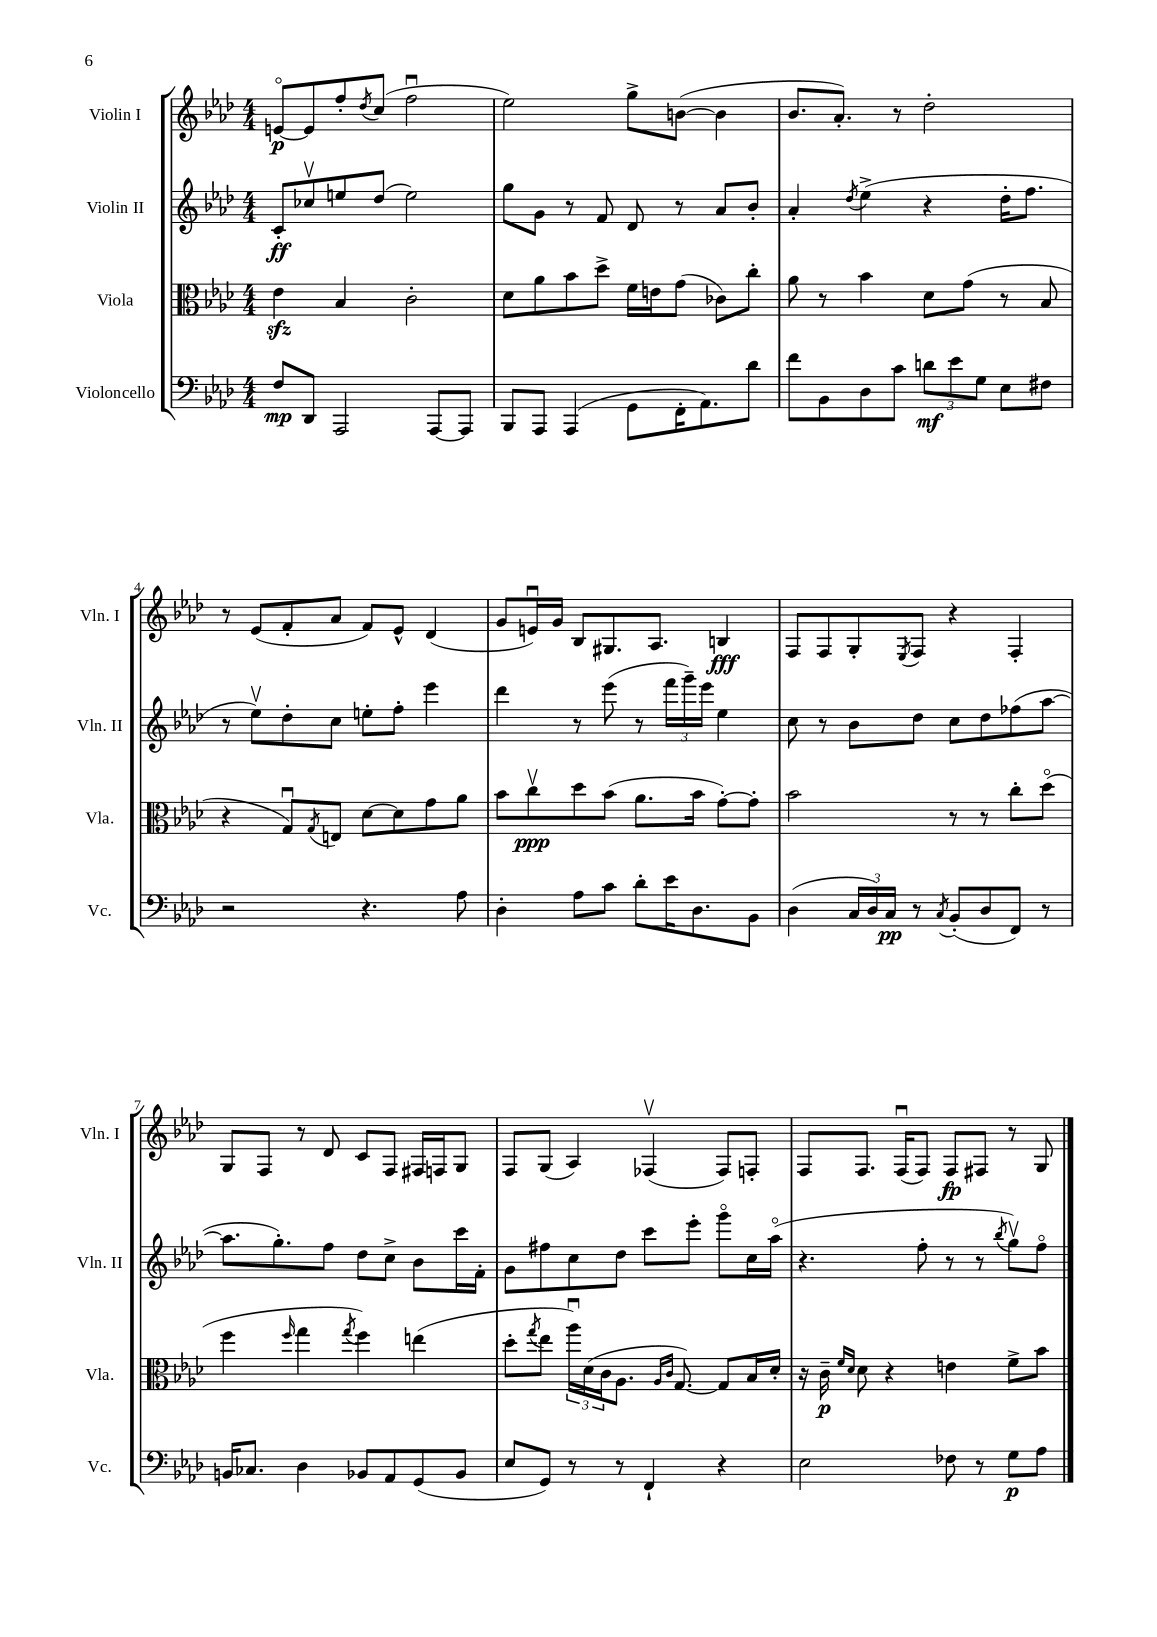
<<
\new StaffGroup <<
\new Staff = "s0" \with { instrumentName = "Violin I" shortInstrumentName = "Vln. I" } {
    \clef treble \key aes \major \numericTimeSignature \time 4/4
    e'8~\flageolet\p e'8 f''8-. \acciaccatura { des''8 } c''8( f''2\downbow |
    ees''2) g''8-> b'8~( b'4 |
    bes'8. aes'8.-.) r8 des''2-. |
    r8 ees'8( f'8-. aes'8 f'8) ees'8-^ des'4( |
    g'8 e'16\downbow) g'16 bes8 gis8. aes8. b4\fff |
    f8 f8 g8-. \acciaccatura { ees8 } f8 r4 f4-. |
    g8 f8 r8 des'8 c'8 f8 fis16 f16 g8 |
    f8 g8( aes4) fes4\upbow( fes8) f8-. |
    f8 f8. f16\downbow( f8) f8\fp fis8 r8 g8 \bar "|." |
}
\new Staff = "s1" \with { instrumentName = "Violin II" shortInstrumentName = "Vln. II" } {
    \clef treble \key aes \major \numericTimeSignature \time 4/4
    c'8-.\ff ces''8\upbow e''8 des''8( e''2) |
    g''8 g'8 r8 f'8 des'8 r8 aes'8 bes'8-. |
    aes'4-. \acciaccatura { des''8 } ees''4->( r4 des''16-. f''8. |
    r8 ees''8\upbow) des''8-. c''8 e''8-. f''8-. ees'''4 |
    des'''4 r8 ees'''8( r8 \tuplet 3/2 { f'''16 g'''16--) ees'''16 } ees''4 |
    c''8 r8 bes'8 des''8 c''8 des''8 fes''8( aes''8~ |
    aes''8. g''8.-.) f''8 des''8 c''8-> bes'8 c'''16 f'16-. |
    g'8 fis''8 c''8 des''8 c'''8 ees'''8-. g'''8\flageolet c''16 aes''16\flageolet( |
    r4. f''8-. r8 r8 \acciaccatura { bes''8 } g''8\upbow) f''8\flageolet \bar "|." |
}
\new Staff = "s2" \with { instrumentName = "Viola" shortInstrumentName = "Vla." } {
    \clef alto \key aes \major \numericTimeSignature \time 4/4
    ees'4\sfz bes4 c'2-. |
    des'8 aes'8 bes'8 des''8-> f'16 e'16 g'8( ces'8) c''8-. |
    aes'8 r8 bes'4 des'8 g'8( r8 bes8 |
    r4 g8\downbow) \acciaccatura { g8 } e8 des'8~ des'8 g'8 aes'8 |
    bes'8 c''8\upbow\ppp des''8 bes'8( aes'8. bes'16 g'8~-.) g'8-. |
    bes'2 r8 r8 c''8-. des''8\flageolet( |
    f''4 \grace { f''16 } g''4 \acciaccatura { g''8 } f''4) e''4( |
    des''8-. \acciaccatura { g''8 } ees''8 \tuplet 3/2 { aes''16\downbow) des'16( c'16 } aes8. \grace { aes16 c'16 } g8.~) g8 bes16 des'16-. |
    r16 c'16--\p \grace { f'16 des'16 } des'8 r4 e'4 f'8-> bes'8 \bar "|." |
}
\new Staff = "s3" \with { instrumentName = "Violoncello" shortInstrumentName = "Vc." } {
    \clef bass \key aes \major \numericTimeSignature \time 4/4
    f8\mp des,8 aes,,2 aes,,8~ aes,,8 |
    bes,,8 aes,,8 aes,,4( g,8 f,16-. aes,8.) des'8 |
    f'8 bes,8 des8 c'8 \tuplet 3/2 { d'8\mf ees'8 g8 } ees8 fis8 |
    r2 r4. aes8 |
    des4-. aes8 c'8 des'8-. ees'16 des8. bes,8 |
    des4( \tuplet 3/2 { c16 des16) c16\pp } r8 \acciaccatura { c8 } bes,8-.( des8 f,8) r8 |
    b,16 ces8. des4 bes,8 aes,8 g,8( bes,8 |
    ees8 g,8) r8 r8 f,4-! r4 |
    ees2 fes8 r8 g8\p aes8 \bar "|." |
}
>>
>>
